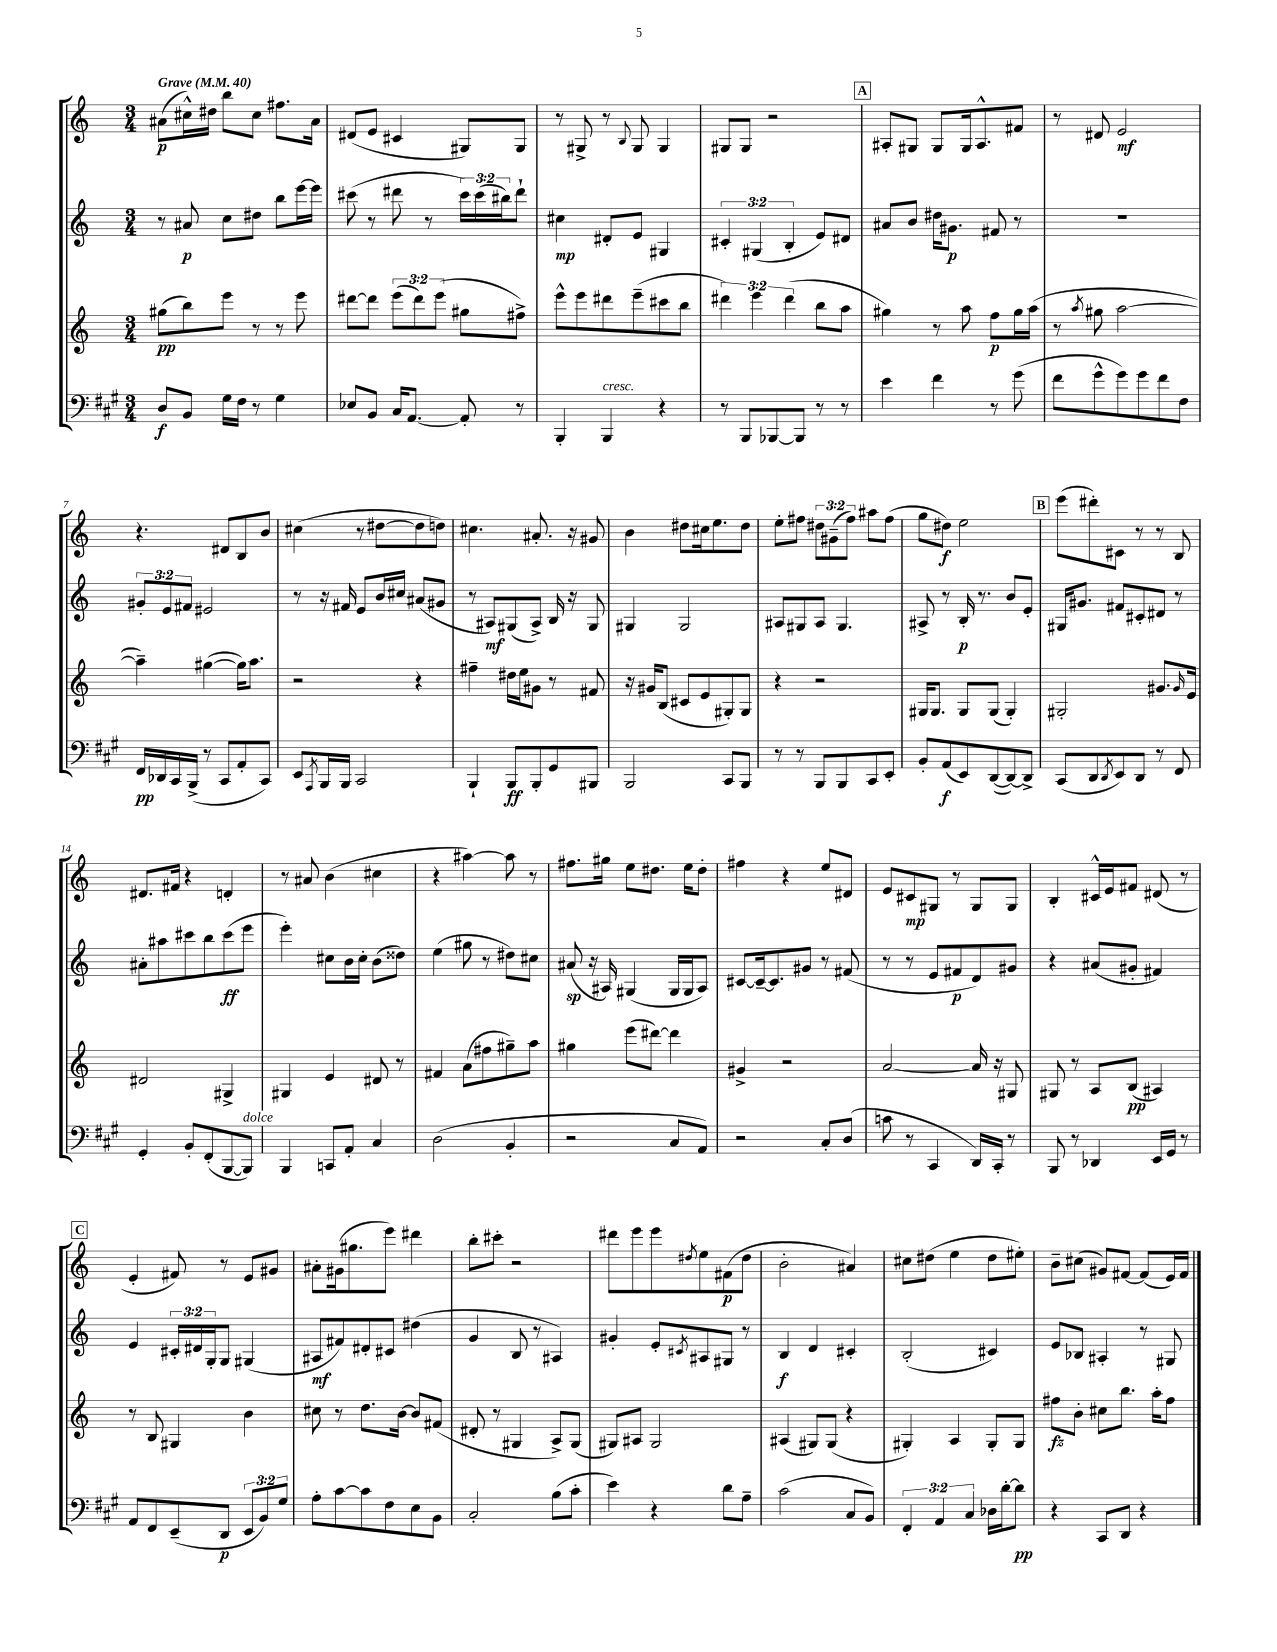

**kern	**dynam	**kern	**dynam	**kern	**dynam	**kern	**dynam
*part4	*part4	*part3	*part3	*part2	*part2	*part1	*part1
*staff4	*staff4	*staff3	*staff3	*staff2	*staff2	*staff1	*staff1
*clefF4	*	*clefG2	*	*clefG2	*	*clefG2	*
*k[f#c#g#]	*	*k[]	*	*k[]	*	*k[]	*
*M3/4	*	*M3/4	*	*M3/4	*	*M3/4	*
*MM40	*	*MM40	*	*MM40	*	*MM40	*
=1	=1	=1	=1	=1	=1	=1	=1
!	!	!	!	!	!	!LO:TX:a:B:t=Grave	!
8D/L	f	(8gg#X\L	pp	8r	.	(8a#X\L	p
8BB/J	.	8bb\)	.	8a#X/	p	16cc#X^^\L)	.
.	.	.	.	.	.	16dd#X\JJ	.
16G#\LL	.	8eee\J	.	8cc\L	.	8bb\L	.
16F#\JJ	.	.	.	.	.	.	.
8r	.	8r	.	8dd#X\J	.	8cc#\J	.
4G#\	.	8r	.	8bb\L	.	8.ff#X\L	.
.	.	8eee\	.	[16eee\L	.	.	.
.	.	.	.	16eee\JJ]	.	16a#\Jk	.
=2	=2	=2	=2	=2	=2	=2	=2
8E-X/L	.	[8ddd#X\L	.	(8ccc#X\	.	(8d#X/L	.
8BB/J	.	8ddd#\J]	.	8r	.	8e/J	.
16C#/KL	.	(12eee\L	.	8ddd#X\	.	4c#X/	.
[8.AA/J	.	.	.	.	.	.	.
.	.	12ddd#\)	.	.	.	.	.
.	.	.	.	8r	.	.	.
.	.	(12eee\J	.	.	.	.	.
8AA'/]	.	8gg#X\L	.	24ccc#\LL)	.	8G#X/L)	.
.	.	.	.	(24ccc#\	.	.	.
.	.	.	.	24bb#X\J)	.	.	.
8r	.	8ff#X^\J)	.	8ddd#`\J	.	8G#/J	.
=3	=3	=3	=3	=3	=3	=3	=3
4BBB'/	.	8eee^^\L	.	4cc#X\	mp	8r	.
.	.	8eee\	.	.	.	8G#X^/	.
!LO:TX:a:i:t=cresc.	!	!	!	!	!	!	!
4BBB/	.	8ddd#X\	.	8d#X'/L	.	8r	.
.	.	.	.	.	.	8qqB/	.
.	.	(8eee~\	.	8e/J	.	8G#/	.
4r	.	8ccc#X\	.	4G#X/	.	4G#/	.
.	.	8bb\J	.	.	.	.	.
=4	=4	=4	=4	=4	=4	=4	=4
8r	.	6ddd#X\)	.	6c#X'/	.	8G#X/L	.
8BBB/L	.	.	.	.	.	8G#/J	.
.	.	6eee\	.	(6G#X/	.	.	.
[8BBB-X/	.	.	.	.	.	2r	.
.	.	(6ddd#\	.	6B'/	.	.	.
8BBB-/J]	.	.	.	.	.	.	.
8r	.	8bb\L	.	8e/L)	.	.	.
8r	.	8aa\J	.	8d#X/J	.	.	.
!!LO:REH:place=s1:t=A
=5	=5	=5	=5	=5	=5	=5	=5
4e\	.	4gg#X\)	.	8a#X/L	.	8A#X'/L	.
.	.	.	.	8b/J	.	8G#X/J	.
4f#\	.	8r	.	16dd#X\KL	.	8G#/L	.
.	.	.	.	8.g#X\J	p	.	.
.	.	8aa\	.	.	.	16G#/k	.
.	.	.	.	.	.	8.A#^^/	.
8r	.	8ff\L	p	8f#X/	.	.	.
(8g#\	.	16gg#\L	.	8r	.	8f#X/J	.
.	.	(16aa\JJ	.	.	.	.	.
=6	=6	=6	=6	=6	=6	=6	=6
8f#\L	.	8r	.	2.r	.	8r	.
.	.	8qaa/	.	.	.	.	.
8g#^^\	.	8gg#X\	.	.	.	8d#X/	.
8g#\)	.	[2aa\	.	.	.	2e/	mf
8g#\	.	.	.	.	.	.	.
8f#\	.	.	.	.	.	.	.
8F#\J	.	.	.	.	.	.	.
!!LO:LB:g=z
=7	=7	=7	=7	=7	=7	=7	=7
16FF#/LL	pp	4aa~\])	.	12g#X'/L	.	4.r	.
16DD-X/	.	.	.	.	.	.	.
.	.	.	.	12e/	.	.	.
16CC#/	.	.	.	.	.	.	.
.	.	.	.	12f#X/J	.	.	.
(16BBB^/JJ	.	.	.	.	.	.	.
8r	.	([4gg#X\	.	2e#X/	.	.	.
8CC#/L	.	.	.	.	.	8d#X/L	.
8AA'/	.	16gg#\KL])	.	.	.	8B/	.
.	.	8.aa\J	.	.	.	.	.
8CC#/J)	.	.	.	.	.	8b/J	.
=8	=8	=8	=8	=8	=8	=8	=8
8EE/L	.	2r	.	8r	.	(4cc#X\	.
8qAAA/	.	.	.	.	.	.	.
16BBB/L	.	.	.	16r	.	.	.
16BBB/JJ	.	.	.	16f#X/	.	.	.
2CC#/	.	.	.	8e/L	.	8r	.
.	.	.	.	16b/L	.	[8dd#X\L	.
.	.	.	.	16cc#X/JJ	.	.	.
.	.	4r	.	(8a#X/L	.	8dd#\]	.
.	.	.	.	8g#X/J	.	8ddn\J)	.
=9	=9	=9	=9	=9	=9	=9	=9
4BBB`/	.	4ff#X~\	.	8r	.	4.cc#X\	.
.	.	.	.	8A#X/L)	mf	.	.
8BBB/L	ff	16dd#X\LL	.	(8G#X/	.	.	.
.	.	16ee\J	.	.	.	.	.
8BBB'/	.	8g#X\J	.	8A#^/J)	.	8.a#X'/	.
8GG#/	.	8r	.	16B/	.	.	.
.	.	.	.	16r	.	16r	.
8BBB#X/J	.	8f#X/	.	8G#/	.	8g#X/	.
=10	=10	=10	=10	=10	=10	=10	=10
2BBB/	.	16r	.	4G#X/	.	4b\	.
.	.	16g#X/KL	.	.	.	.	.
.	.	(8B/J	.	.	.	.	.
.	.	8c#X/L	.	2G#/	.	8dd#X\L	.
.	.	8e/	.	.	.	16cc#X\k	.
.	.	.	.	.	.	8.ee\	.
8CC#/L	.	8G#X'/)	.	.	.	.	.
8BBB/J	.	8G#/J	.	.	.	8dd#\J	.
=11	=11	=11	=11	=11	=11	=11	=11
8r	.	4r	.	8A#X/L	.	8ee'\L	.
8r	.	.	.	8G#X/	.	8ff#X\J	.
8BBB/L	.	2r	.	8A#/J	.	12dd#X\L	.
.	.	.	.	.	.	(12g#X~\	.
8BBB/	.	.	.	4.G#/	.	.	.
.	.	.	.	.	.	12ff#\J)	.
8CC#/	.	.	.	.	.	8aa#X\L	.
8EE'/J	.	.	.	.	.	(8ff#\J	.
=12	=12	=12	=12	=12	=12	=12	=12
8BB'/L	.	16G#X/KL	.	8A#X^/	.	8gg\L	.
.	.	8.G#/J	.	.	.	.	.
(8AA/	f	.	.	8r	.	8dd#X\J)	f
8EE/)	.	8G#/L	.	16B'/	p	2ee\	.
.	.	.	.	8.r	.	.	.
([8DD/	.	(8G#/J	.	.	.	.	.
8DD/_)	.	4G#'/)	.	8b/L	.	.	.
8DD^/J]	.	.	.	8e'/J	.	.	.
!!LO:REH:place=s1:t=B
=13	=13	=13	=13	=13	=13	=13	=13
(8CC#/L	.	2G#X'/	.	16G#X/KL	.	(8eee\L	.
.	.	.	.	8.g#X/J	.	.	.
8DD/	.	.	.	.	.	8ddd#X'\)	.
8qDD/	.	.	.	.	.	.	.
8EE/)	.	.	.	8f#X/L	.	8c#X\J	.
8DD/J	.	.	.	8c#X'/	.	8r	.
8r	.	8.g#X/L	.	8d#X/J	.	8r	.
8FF#/	.	.	.	8r	.	8B/	.
.	.	16qqg#/	.	.	.	.	.
.	.	16e/Jk	.	.	.	.	.
!!LO:LB:g=z
=14	=14	=14	=14	=14	=14	=14	=14
4GG#'/	.	2d#X/	.	8a#X'\L	.	8.d#X/L	.
.	.	.	.	8aa#X\	.	.	.
.	.	.	.	.	.	16f#X/Jk	.
8BB'/L	.	.	.	8ccc#X\	.	4r	.
(8FF#'/	.	.	.	8bb\	.	.	.
[8BBB/	.	4G#X^/	.	(8ccc#\	ff	4dn'/	.
!LO:TX:a:i:t=dolce	!	!	!	!	!	!	!
8BBB/J])	.	.	.	8eee\J	.	.	.
=15	=15	=15	=15	=15	=15	=15	=15
4BBB/	.	4G#X/	.	4eee'\)	.	8r	.
.	.	.	.	.	.	8a#X/	.
8CCn/L	.	4e/	.	8cc#X\L	.	(4b\	.
8AA'/J	.	.	.	16b\L	.	.	.
.	.	.	.	16cc#'\JJ	.	.	.
4C#/	.	8d#X/	.	(8b\L	.	4cc#X\	.
.	.	8r	.	8dd##X\J)	.	.	.
=16	=16	=16	=16	=16	=16	=16	=16
(2D\	.	4f#X/	.	(4ee\	.	4r	.
.	.	(8a\L	.	8gg#X\	.	[4aa#X\)	.
.	.	8ff#X\	.	8r	.	.	.
4BB'/	.	8gg#X~\)	.	8dd#X\L)	.	8aa#\]	.
.	.	8aa\J	.	8cc#X\J	.	8r	.
=17	=17	=17	=17	=17	=17	=17	=17
2r	.	4gg#X\	.	(8a#X/	sp	8.ff#X\L	.
.	.	.	.	16r	.	.	.
.	.	.	.	16A#X/)	.	16gg#X\Jk	.
.	.	(8eee\L	.	(4G#X/	.	8ee\L	.
.	.	[8ddd#X\J)	.	.	.	8.dd#X\J	.
8C#/L	.	4ddd#\]	.	16G#/LL	.	.	.
.	.	.	.	16G#/J	.	16ee\KL	.
8AA/J)	.	.	.	8A#/J)	.	8dd#'\J	.
=18	=18	=18	=18	=18	=18	=18	=18
2r	.	4g#X^/	.	[8c#X/L	.	4ff#X\	.
.	.	.	.	16c#~/k_	.	.	.
.	.	.	.	8.c#/]	.	.	.
.	.	2r	.	.	.	4r	.
.	.	.	.	8g#X/J	.	.	.
8C#'/L	.	.	.	8r	.	8ee/L	.
(8D/J	.	.	.	(8f#X/	.	8d#X/J	.
=19	=19	=19	=19	=19	=19	=19	=19
8cn\	.	[2a/	.	8r	.	8e/L	.
8r	.	.	.	8r	.	8c#X/	mp
4CC#/	.	.	.	8e/L	.	8G#X/J	.
.	.	.	.	8f#X/	p	8r	.
16DD/LL)	.	16a/]	.	8d/)	.	8G#/L	.
16CC#'/JJ	.	16r	.	.	.	.	.
8r	.	8G#X/	.	8g#X/J	.	8G#/J	.
=20	=20	=20	=20	=20	=20	=20	=20
8BBB/	.	8G#X/	.	4r	.	4B'/	.
8r	.	8r	.	.	.	.	.
4DD-X/	.	8A/L	.	(8a#X/L	.	16c#X^^/LL	.
.	.	.	.	.	.	16e/J	.
.	.	(8B/J	pp	8g#X'/J	.	8f#X/J	.
16EE/LL	.	4A#X/)	.	4f#X/)	.	(8d#X/	.
16GG#/JJ	.	.	.	.	.	.	.
8r	.	.	.	.	.	8r	.
!!LO:LB:g=z
!!LO:REH:place=s1:t=C
=21	=21	=21	=21	=21	=21	=21	=21
8AA/L	.	8r	.	4e/	.	4e'/	.
8FF#/	.	8B/	.	.	.	.	.
(8EE~/	.	4G#X/	.	24c#X'/LL	.	8f#X/)	.
.	.	.	.	24d#X/	.	.	.
.	.	.	.	24G'/J	.	.	.
8DD/J	p	.	.	8G/J	.	8r	.
12EE/L	.	4b\	.	(4G#X/	.	8e/L	.
12BB/)	.	.	.	.	.	.	.
.	.	.	.	.	.	8g#X/J	.
12G#/J	.	.	.	.	.	.	.
=22	=22	=22	=22	=22	=22	=22	=22
8A'\L	.	8cc#X\	.	8A#X/L	mf	8a#X'\L	.
[8c#\	.	8r	.	8f#X/)	.	(16g#X\k	.
.	.	.	.	.	.	8.gg#X\	.
8c#\]	.	8.dd\L	.	8d#X'/	.	.	.
8F#\	.	.	.	8c#X/J	.	8eee\J)	.
.	.	[16b\Jk	.	.	.	.	.
8E\	.	8b/L]	.	(4dd#X\	.	4ddd#X\	.
8BB\J	.	(8f#X/J	.	.	.	.	.
=23	=23	=23	=23	=23	=23	=23	=23
2C#'/	.	8d#X'/	.	4g/	.	8bb'\L	.
.	.	8r	.	.	.	8ccc#X'\J	.
.	.	4G#X/	.	8B/	.	2r	.
.	.	.	.	8r	.	.	.
(8B\L	.	8A^/L)	.	4A#X/)	.	.	.
8c#'\J	.	(8G#/J	.	.	.	.	.
=24	=24	=24	=24	=24	=24	=24	=24
4e\)	.	8G#X/L)	.	4g#X'/	.	8ddd#X\L	.
.	.	8A#X/J	.	.	.	8eee\	.
4r	.	2G#/	.	8e'/L	.	8eee\	.
.	.	.	.	8qc#X/	.	8qdd#X/	.
.	.	.	.	8A#X/	.	8ee\	.
8d\L	.	.	.	8G#X/J	.	(8f#X\	p
8A~\J	.	.	.	8r	.	8dd#\J	.
=25	=25	=25	=25	=25	=25	=25	=25
(2c#\	.	(4A#X/	.	4B/	f	2b'\	.
.	.	8G#X/L)	.	4d/	.	.	.
.	.	(8G#/J	.	.	.	.	.
8C#/L	.	4r	.	4c#X'/	.	4a#X/)	.
8BB/J)	.	.	.	.	.	.	.
=26	=26	=26	=26	=26	=26	=26	=26
6FF#'/	.	4G#X'/)	.	(2B'/	.	8cc#X\L	.
.	.	.	.	.	.	(8dd#X\J	.
6AA/	.	.	.	.	.	.	.
.	.	4A/	.	.	.	4ee\	.
6C#/	.	.	.	.	.	.	.
16D-X\LL	.	8G#'/L	.	4c#X/)	.	8dd#\L	.
[16d'\J	.	.	.	.	.	.	.
8d\J]	pp	8G#/J	.	.	.	8ee#X'\J)	.
=27	=27	=27	=27	=27	=27	=27	=27
4r	.	8ff#X\L	fz	8e/L	.	8b~\L	.
.	.	8b'\J	.	8B-X/J	.	(8cc#X\J	.
8CC#/L	.	8cc#X\L	.	4A#X'/	.	8g#X/L)	.
8DD/J	.	8.bb\J	.	.	.	[8f#X/J	.
4r	.	.	.	8r	.	(8f#/L]	.
.	.	16aa'\KL	.	.	.	.	.
.	.	8ff#\J	.	8G#X/	.	16e/L)	.
.	.	.	.	.	.	16f#/JJ	.
==	==	==	==	==	==	==	==
*-	*-	*-	*-	*-	*-	*-	*-
